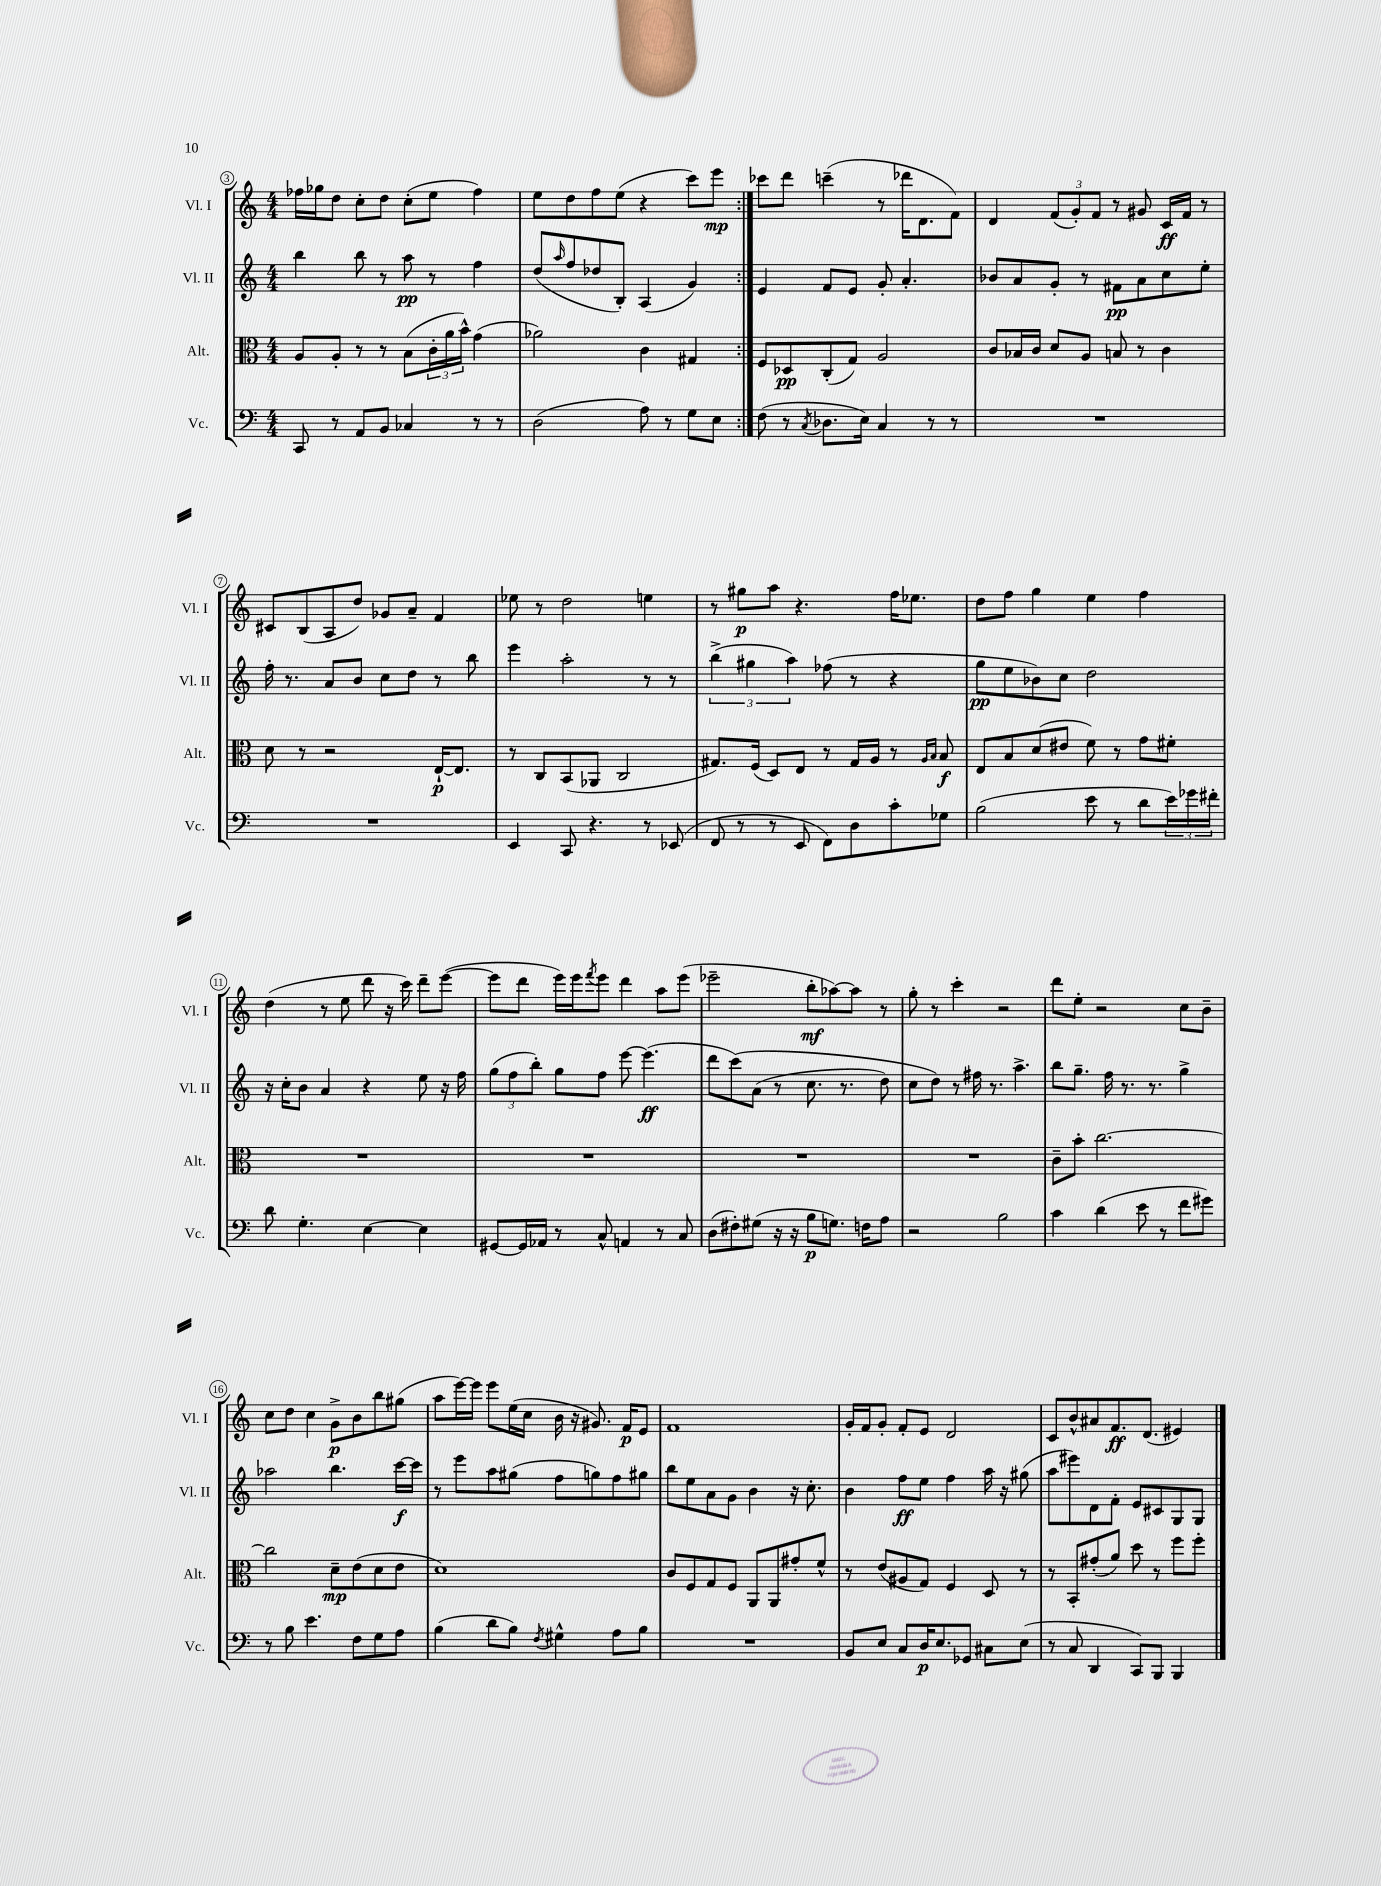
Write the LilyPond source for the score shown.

<<
\new StaffGroup <<
\new Staff = "s0" \with { instrumentName = "Vl. I" shortInstrumentName = "Vl. I" } {
    \clef treble \key c \major \numericTimeSignature \time 4/4
    \repeat volta 2 { fes''16 ges''16 d''8 c''8-. d''8 c''8-.( e''8 fes''4) |
    e''8 d''8 f''8 e''8( r4 c'''8) e'''8\mp | }
    ces'''8 d'''8 c'''4--( r8 des'''16 d'8. f'8) |
    d'4 \tuplet 3/2 { f'8( g'8-.) f'8 } r8 gis'8 c'16\ff f'16 r8 |
    cis'8 b8( a8 d''8) ges'8 a'8-- f'4 |
    ees''8 r8 d''2 e''4 |
    r8 gis''8\p a''8 r4. f''16 ees''8. |
    d''8 f''8 g''4 e''4 f''4 |
    d''4( r8 e''8 d'''8 r16 c'''16) d'''8-- e'''8~( |
    e'''8 d'''8 e'''16) e'''16 \acciaccatura { f'''8 } e'''8 d'''4 a''8 e'''8( |
    ees'''2-- b''8-.\mf aes''8~) aes''8 r8 |
    g''8-. r8 c'''4-. r2 |
    d'''8 e''8-. r2 c''8 b'8-- |
    c''8 d''8 c''4 g'8->\p b'8 b''8 gis''8( |
    a''8 e'''16~) e'''16 e'''8 e''16( c''16 b'16 r16 gis'8.) f'16\p e'8 |
    f'1 |
    g'16-. f'16 g'8-. f'8-. e'8 d'2 |
    c'8 b'8-^ ais'8 f'8.\ff d'8.( eis'4) \bar "|." |
}
\new Staff = "s1" \with { instrumentName = "Vl. II" shortInstrumentName = "Vl. II" } {
    \clef treble \key c \major \numericTimeSignature \time 4/4
    \repeat volta 2 { b''4 b''8 r8 a''8\pp r8 f''4 |
    d''8( \grace { a''16 } f''8 des''8 b8-.) a4( g'4) | }
    e'4 f'8 e'8 g'8-. a'4.-. |
    bes'8 a'8 g'8-. r8 fis'8\pp a'8 c''8 e''8-. |
    f''16-. r8. a'8 b'8 c''8 d''8 r8 b''8 |
    e'''4 a''2-. r8 r8 |
    \tuplet 3/2 { b''4->( gis''4 a''4) } fes''8( r8 r4 |
    g''8\pp e''8 bes'8) c''8 d''2 |
    r16 c''16-. b'8 a'4 r4 e''8 r16 f''16 |
    \tuplet 3/2 { g''8( f''8 b''8-.) } g''8 f''8 e'''8~ e'''4.\ff( |
    d'''8 c'''8)\( a'8( r8 c''8. r8. d''8) |
    c''8 d''8\) r8 fis''16 r8. a''4.-> |
    b''8 g''8.-- f''16 r8. r8. g''4-> |
    aes''2 b''4. c'''16~\f c'''16 |
    r8 e'''8 a''8 gis''8( f''8 g''8) f''8 gis''8 |
    b''8 e''8 a'8 g'8 b'4 r16 c''8.-. |
    b'4 f''8\ff e''8 f''4 a''16 r16 gis''8( |
    a''8 eis'''8) d'8 f'8-. e'8 cis'8 g8 g8 \bar "|." |
}
\new Staff = "s2" \with { instrumentName = "Alt." shortInstrumentName = "Alt." } {
    \clef alto \key c \major \numericTimeSignature \time 4/4
    \repeat volta 2 { a8 a8-. r8 r8 b8( \tuplet 3/2 { c'16-. a'16 b'16-^) } g'4( |
    aes'2) c'4 gis4 | }
    f8 des8\pp c8-.( g8) a2 |
    c'8 bes16 c'16 d'8 a8 b8 r8 c'4 |
    d'8 r8 r2 e16~-!\p e8. |
    r8 c8 b,8( aes,8 c2 |
    gis8.) f16( d8) e8 r8 gis16 a16 r8 \grace { a16 b16 } b8\f |
    e8 b8 d'8( eis'8 f'8) r8 g'8 fis'8-. |
    R1 |
    R1 |
    R1 |
    R1 |
    c'8-- b'8-. c''2.~ |
    c''2 d'8--\mp e'8( d'8 e'8 |
    d'1) |
    c'8 f8 g8 f8 a,8 a,8 gis'8-. f'8-^ |
    r8 e'8( ais8 g8) f4 d8 r8 |
    r8 b,8-. gis'8-.( a'8) d''8 r8 f''8 f''8-. \bar "|." |
}
\new Staff = "s3" \with { instrumentName = "Vc." shortInstrumentName = "Vc." } {
    \clef bass \key c \major \numericTimeSignature \time 4/4
    \repeat volta 2 { c,8 r8 a,8 b,8 ces4 r8 r8 |
    d2( a8) r8 g8 e8 | }
    f8( r8 \acciaccatura { c8 } des8. e16) c4 r8 r8 |
    R1 |
    R1 |
    e,4 c,8 r4. r8 ees,8( |
    f,8 r8 r8 e,8 f,8) d8 c'8-. ges8 |
    b2( e'8 r8 d'8 \tuplet 3/2 { e'16) ges'16 fis'16-. } |
    d'8 g4.-. e4~ e4 |
    gis,8~ gis,16 aes,16 r8 c8-^ a,4 r8 c8 |
    d8( fis8-.) gis8( r16 r16 b8\p g8.) f16 a8 |
    r2 b2 |
    c'4 d'4( e'8 r8 f'8 gis'8) |
    r8 b8 e'4. f8 g8 a8 |
    b4( d'8 b8) \acciaccatura { f8 } gis4-^ a8 b8 |
    R1 |
    b,8 e8 c8 d16\p e8. ges,8 cis8 e8( |
    r8 c8 d,4 c,8) b,,8 b,,4 \bar "|." |
}
>>
>>
\layout { \context { \Score currentBarNumber = #3 \override BarNumber.stencil = #(make-stencil-circler 0.1 0.3 ly:text-interface::print) } }
